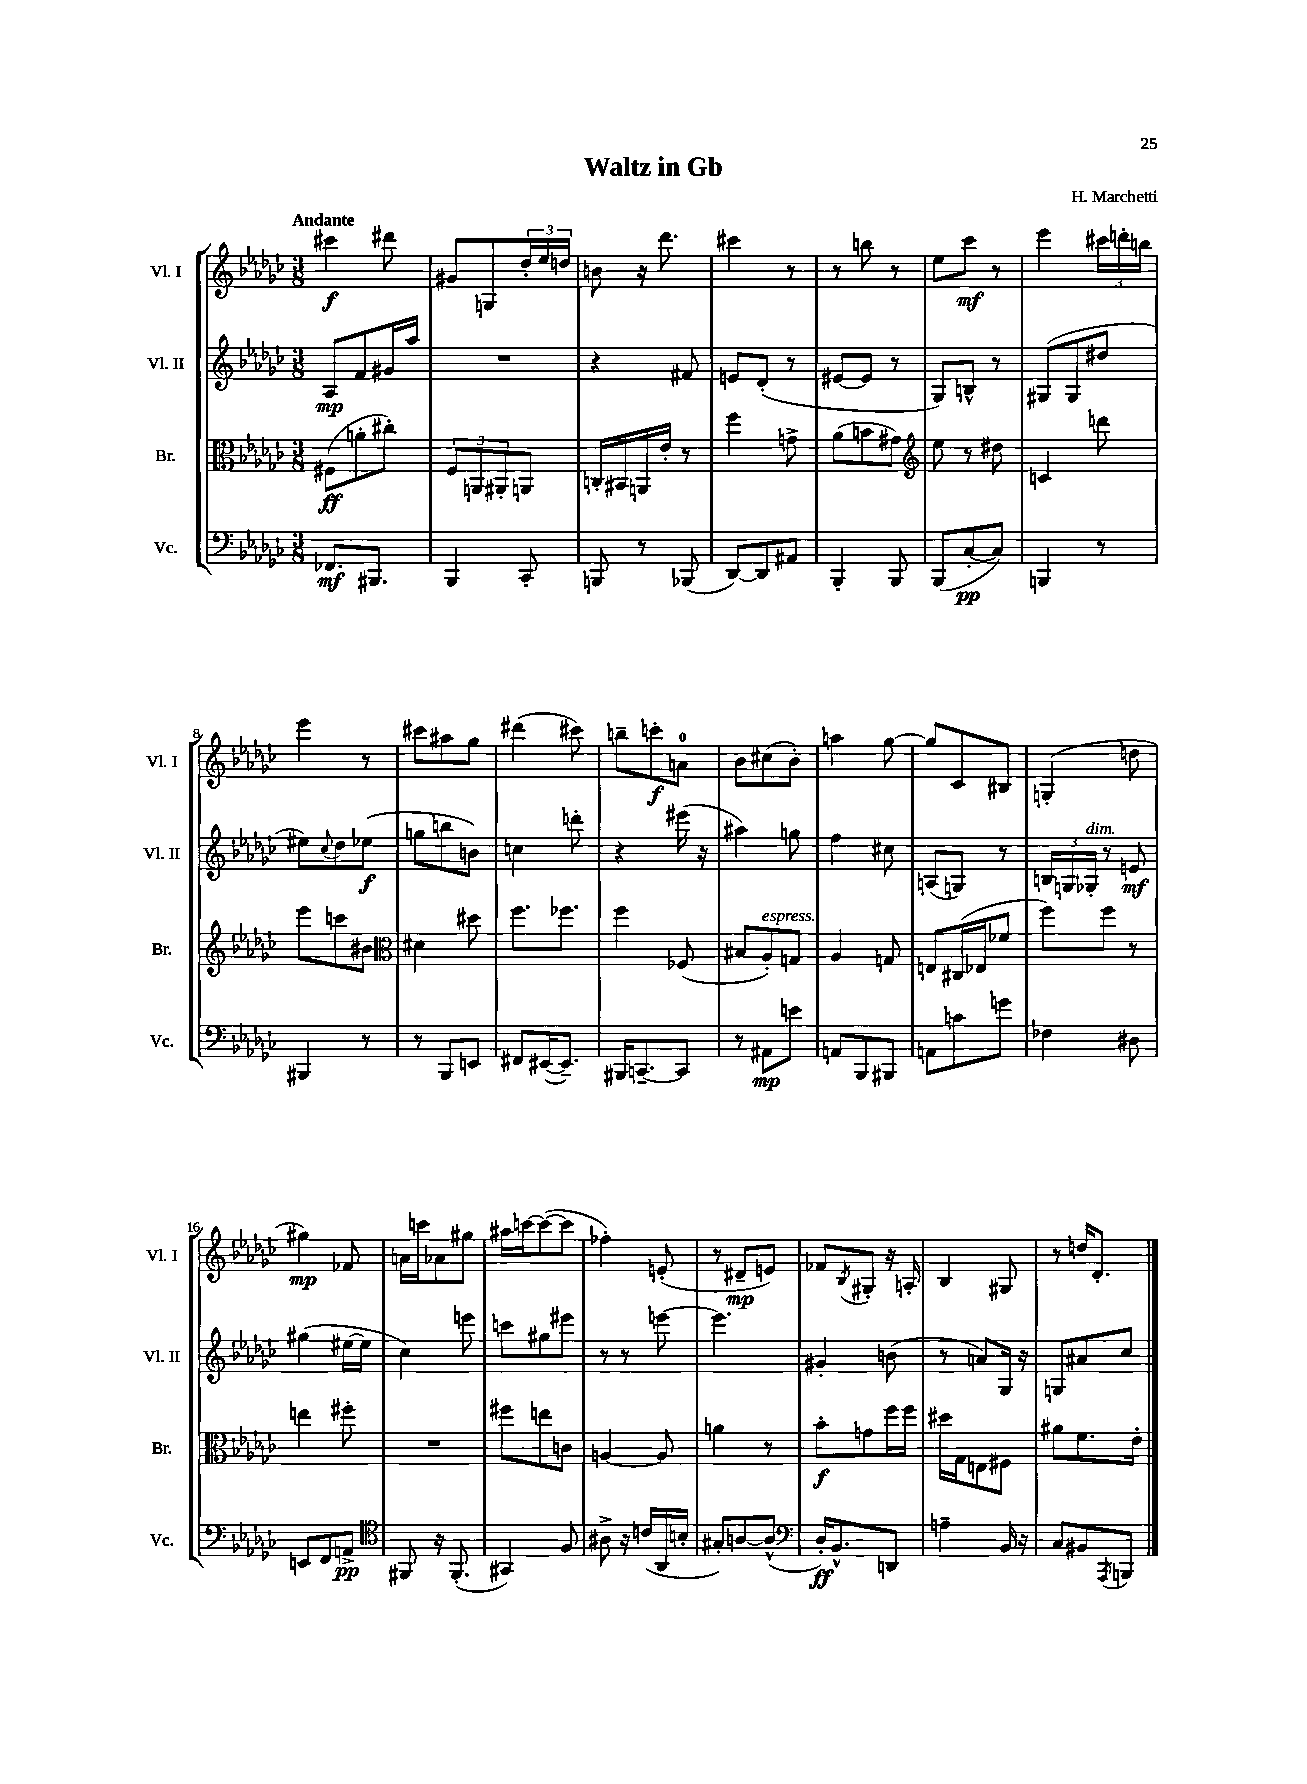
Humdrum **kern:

**kern	**kern	**kern	**kern
*staff4	*staff3	*staff2	*staff1
*clefF4	*clefC3	*clefG2	*clefG2
*k[b-e-a-d-g-c-]	*k[b-e-a-d-g-c-]	*k[b-e-a-d-g-c-]	*k[b-e-a-d-g-c-]
*M3/8	*M3/8	*M3/8	*M3/8
8.FF-	(8F#	8A-	4ccc#
.	8a'	8f	.
8.BBB#	.	.	.
.	8cc#')	16g#	8ddd#
.	.	16aa-	.
=	=	=	=
4BBB-	12F	4.r	8g#
.	12AA	.	.
.	.	.	8G
.	12AA#'	.	.
8CC-'	8AA	.	24dd-'
.	.	.	24ee-
.	.	.	24dd
=	=	=	=
8BBB	16C'	4r	8b
.	16BB#	.	.
8r	16AA	.	16r
.	16e-'	.	8.ddd-
(8BBB-	8r	8f#	.
=	=	=	=
[8DD-)	4ff	8e	4ccc#
8DD-]	.	(8d-'	.
8AA#	8g^	8r	8r
=	=	=	=
4BBB-'	(8a-	[8e#	8r
.	8b	8e#]	8bb
8BBB-	8g#)	8r	8r
=	=	=	=
*	*clefG2	*	*
(8BBB-	8ee-	8G-)	8ee-
[8C-'	8r	8B^^	8ccc-
8C-])	8dd#	8r	8r
=	=	=	=
4BBB	4c	(8G#	4eee-
.	.	8G#	.
8r	8ddd	8dd#	24ccc#
.	.	.	24ddd'
.	.	.	24bb
=	=	=	=
4BBB#	8eee-	8ee#)	4eee-
.	.	8qqcc-	.
.	8ccc	8dd-	.
8r	8b#	(8ee-	8r
=	=	=	=
*	*clefC3	*	*
8r	4d#	8gg	8ccc#
8BBB-	.	8bb	8aa#
8EE	8dd#	8b)	8gg-
=	=	=	=
8FF#	8.ff	4cc	(4ddd#
([16EE#	.	.	.
8.EE#~])	8.ff-	.	.
.	.	8ddd'	8ccc#)
=	=	=	=
16BBB#	4ff	4r	8bb~
[8.CC~	.	.	.
.	.	.	8ccc'
8CC]	(8F-	(16eee#	8a
.	.	16r	.
=	=	=	=
8r	8B#	4aa#)	8b-
8AA#	8A-')	.	(8cc#
8e	8G	8gg	8b-')
=	=	=	=
8AA	4A-	4ff	4aa
8BBB-	.	.	.
8BBB#	8G	8cc#	[8gg-
=	=	=	=
8AA	8E	(8A	8gg-]
8c	(16C#	8G)	8c-
.	16E-	.	.
8g	8f-	8r	8B#
=	=	=	=
4F-	8ff)	24B	(4G'
.	.	24G	.
.	.	24G-'	.
.	8ff	8r	.
8D#	8r	8e	8dd
=	=	=	=
8EE	4ee	(4gg#	4gg#)
8FF	.	.	.
8AA^	8ff#'	[16ee#	8f-
.	.	16ee#]	.
=	=	=	=
*clefC4	*	*	*
8FF#	4.r	4cc-)	16a
.	.	.	16ccc
16r	.	.	8a-
(8.FF#'	.	.	.
.	.	8eee	8gg#
=	=	=	=
4GG#)	8ff#	8ccc	16aa#
.	.	.	[16ccc
.	8ee	8gg#	(8ccc_
8F	8c	8eee#	8ccc]
=	=	=	=
8A#^	[4A	8r	4ff-')
16r	.	8r	.
(16c	.	.	.
16AA-	8A]	[8eee	(8e'
16B'	.	.	.
=	=	=	=
8G#')	4a	4.eee]	8r
[8A	.	.	8d#~
(8A^^]	8r	.	8e)
=	=	=	=
*clefF4	*	*	*
16D-')	8b-'	4g#'	8f-
8.BB-^^	.	.	.
.	.	.	8qB-
.	8g	.	8G#'
8DD	16ff	(8b	16r
.	16ff	.	16A'
=	=	=	=
4A~	16dd#	8r	4B-
.	16G-	.	.
.	8E	8a)	.
16BB-	8F#	16G-	8G#
16r	.	16r	.
=	=	=	=
8C-	8a#	8G	8r
8BB#	8.f	8a#	16dd
.	.	.	8.d-'
8qAAA-	.	.	.
8BBB	.	8cc-	.
.	16e-'	.	.
==	==	==	==
*-	*-	*-	*-
